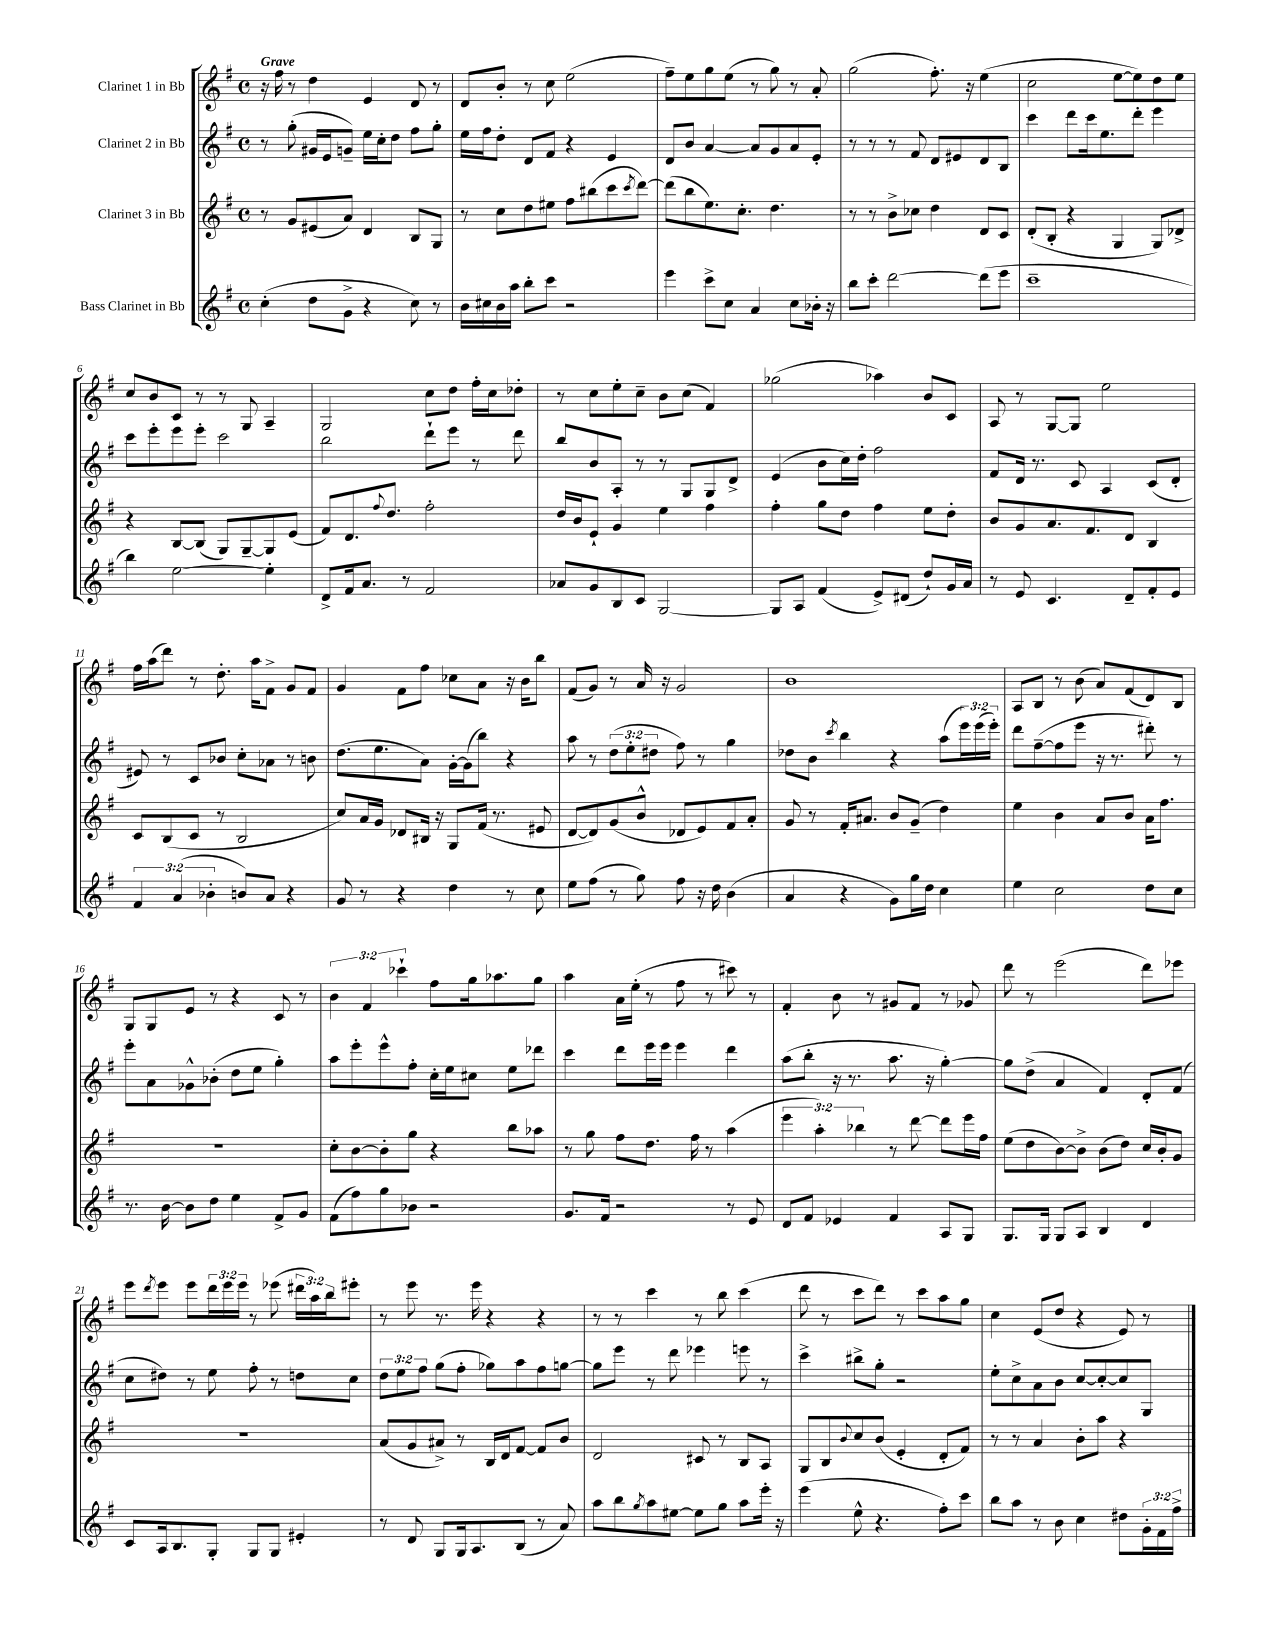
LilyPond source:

<<
\new StaffGroup <<
\new Staff = "s0" \with { instrumentName = "Clarinet 1 in Bb" } {
    \clef treble \key g \major \defaultTimeSignature \time 4/4 \override Staff.TupletNumber.text = #tuplet-number::calc-fraction-text \tempo "Grave"
    r16 fis''16 r8 d''4 e'4 d'8 r8 |
    d'8 b'8-. r8 c''8 e''2( |
    fis''8--) e''8 g''8 e''8( r8 g''8) r8 a'8-. |
    g''2( fis''8.-.) r16 e''4( |
    c''2 e''8~ e''8) d''8 e''8 |
    c''8 b'8 c'8 r8 r8 g8 a4-- |
    g2 c''8 d''8 fis''16-. c''16 des''8-. |
    r8 c''8 e''8-. c''8-- b'8 c''8( fis'4) |
    ges''2( aes''4) b'8 c'8 |
    a8 r8 g8~ g8 e''2 |
    fis''16 a''16( d'''8) r8 d''8.-. a''16 fis'8-> g'8 fis'8 |
    g'4 fis'8 fis''8 ces''8 a'8 r16 b'16 b''8 |
    fis'8( g'8) r8 a'16 r16 g'2 |
    b'1 |
    a8 b8 r8 b'8( a'8) fis'8( d'8) b8 |
    g8 g8 e'8 r8 r4 c'8 r8 |
    \tuplet 3/2 { b'4 fis'4 ces'''4-! } fis''8 g''16 aes''8. g''8 |
    a''4 a'16 e''16-.( r8 fis''8 r8 cis'''8) r8 |
    fis'4-. b'8 r8 gis'8 fis'8 r8 ges'8 |
    d'''8 r8 e'''2( d'''8) ees'''8 |
    e'''8 \acciaccatura { d'''8 } e'''8 e'''8 \tuplet 3/2 { d'''16 e'''16 e'''16 } r8 ees'''8( \tuplet 3/2 { dis'''16 a''16) b''16 } eis'''8-. |
    r8 e'''8 r8. e'''16 r4 r4 |
    r8 r8 c'''4 r8 b''8 c'''4( |
    d'''8 r8 c'''8 d'''8) r8 c'''8 a''8 g''8 |
    c''4 e'8( d''8 r4 e'8) r8 \bar "|." |
}
\new Staff = "s1" \with { instrumentName = "Clarinet 2 in Bb" } {
    \clef treble \key g \major \defaultTimeSignature \time 4/4 \override Staff.TupletNumber.text = #tuplet-number::calc-fraction-text
    r8 g''8-.( gis'16 e'16 g'8--) e''16 c''16-. d''8 fis''8 g''8-. |
    e''16 fis''16 d''8-. d'8 fis'8 r4 e'4 |
    d'8 b'8 a'4~ a'8 g'8 a'8 e'8-. |
    r8 r8 r8 fis'8 d'8 eis'8 d'8 b8 |
    c'''4 d'''8 c'''16 e''8. d'''8-. e'''4 |
    c'''8 e'''8-. e'''8 e'''8-. c'''2 |
    b''2 d'''8-! e'''8 r8 d'''8 |
    b''8 b'8 a8-. r8 r8 g8 g8 d'8-> |
    e'4( b'8 c''16) d''16-. fis''2 |
    fis'8 d'16 r8. c'8 a4 c'8( d'8-. |
    eis'8) r8 c'8 bes'8 c''8-. aes'8 r8 b'8 |
    d''8.( e''8. a'8) g'16~-. g'16( b''8) r4 |
    a''8 r8 \tuplet 3/2 { d''8( e''8-. dis''8 } fis''8) r8 g''4 |
    des''8 b'8 \acciaccatura { c'''8 } b''4 r4 a''8( \tuplet 3/2 { e'''16) e'''16( e'''16-.) } |
    d'''8 fis''8~--( fis''8 e'''8 r16 r8. dis'''8-.) r8 |
    e'''8-. a'8 ges'8-^ bes'8-.( d''8 e''8 g''4-.) |
    a''8 e'''8-. e'''8-^ fis''8-. c''16-. e''16 cis''8 e''8 des'''8 |
    c'''4 d'''8 e'''16 e'''16 e'''4 d'''4 |
    a''8( b''8-. r16 r8. a''8. r16 g''4~-.) |
    g''8 d''8->( a'4 fis'4) d'8-. fis'8( |
    c''8 dis''8) r8 e''8 fis''8-. r8 d''8 c''8 |
    \tuplet 3/2 { d''8 e''8 fis''8 } g''8( fis''8-. ges''8) a''8 fis''8 g''8~ |
    g''8 e'''8 r8 d'''8 ees'''4 e'''8 r8 |
    c'''4-> bis''8-> g''8-. r2 |
    e''8-. c''8-> a'8 b'8 c''8~ c''8~-. c''8 g8 \bar "|." |
}
\new Staff = "s2" \with { instrumentName = "Clarinet 3 in Bb" } {
    \clef treble \key g \major \defaultTimeSignature \time 4/4 \override Staff.TupletNumber.text = #tuplet-number::calc-fraction-text
    r8 g'8 eis'8( a'8) d'4 b8 g8 |
    r8 c''8 d''8 eis''8 fis''8 bis''8( c'''8 \acciaccatura { c'''8 } d'''8~) |
    d'''8( b''8 e''8.) c''8.-. d''4. |
    r8 r8 b'8-> ces''8 d''4 d'8 c'8 |
    d'8-.( b8-. r4 g4 g8) des'8-> |
    r4 b8~ b8( g8) g8~-- g8 e'8( |
    fis'8) d'8. \appoggiatura { fis''8 } d''8. fis''2-. |
    d''16 b'16 e'8-! g'4 e''4 fis''4 |
    fis''4-. g''8 d''8 fis''4 e''8 d''8-. |
    b'8 g'8 a'8. fis'8. d'8 b4 |
    c'8 b8( c'8 r8 b2 |
    c''8) a'16 g'16 des'8 bis16 r16 g8 fis'16( r8. eis'8 |
    d'8~ d'8) g'8( b'8-^ des'8 e'8) fis'8 a'8-. |
    g'8 r8 fis'16-. ais'8. b'8 g'8--( d''4) |
    e''4 b'4 a'8 b'8 a'16 fis''8. |
    R1 |
    c''8-. b'8~ b'8-. g''8 r4 b''8 aes''8 |
    r8 g''8 fis''8 d''8. fis''16 r8 a''4( |
    \tuplet 3/2 { e'''4 a''4-.) bes''4 } r8 d'''8~ d'''8 e'''16 fis''16 |
    e''8( d''8 b'8~) b'8-> b'8( d''8) c''16 b'16-. g'8 |
    R1 |
    a'8( g'8 ais'8->) r8 b16 d'16 fis'8~ fis'8 b'8 |
    d'2 cis'8 r8 b8 a8 |
    g8 b8 \appoggiatura { b'8 } c''8 b'8( e'4-. d'8-. fis'8) |
    r8 r8 a'4 b'8-. a''8 r4 \bar "|." |
}
\new Staff = "s3" \with { instrumentName = "Bass Clarinet in Bb" } {
    \clef treble \key g \major \defaultTimeSignature \time 4/4 \override Staff.TupletNumber.text = #tuplet-number::calc-fraction-text
    c''4-.( d''8 g'8-> r4 c''8) r8 |
    b'16 cis''16 b'16 a''16 b''8-. c'''8 r2 |
    e'''4 c'''8-> c''8 a'4 c''8 bes'16-. r16 |
    b''8 c'''8-. d'''2~ d'''8( e'''8 |
    c'''1-- |
    b''4) e''2~ e''4-. |
    d'8-> fis'16 a'8. r8 fis'2 |
    aes'8 g'8 b8 c'8 g2~ |
    g8 a8 fis'4( e'8->) dis'8( d''8-!) g'16 a'16 |
    r8 e'8 c'4. d'8-- fis'8-. e'8 |
    \tuplet 3/2 { fis'4 a'4( bes'4-. } b'8) a'8 r4 |
    g'8 r8 r4 d''4 r8 c''8 |
    e''8 fis''8( r8 g''8) fis''8 r16 d''16 b'4( |
    a'4 r4 g'8) g''16 d''16 c''4 |
    e''4 c''2 d''8 c''8 |
    r8. b'16~ b'8 d''8 e''4 fis'8-> g'8 |
    fis'8( fis''8) g''8 bes'8 r2 |
    g'8. fis'16 r2 r8 e'8 |
    d'8 fis'8 ees'4 fis'4 a8 g8 |
    g8. g16 g8 a8 b4 d'4 |
    c'8 a16 b8. g8-. g8 g8 eis'4-. |
    r8 d'8 g8 g16 a8. b8( r8 a'8) |
    a''8 b''8 \acciaccatura { g''8 } a''8 eis''8~ eis''8 g''8 a''8 e'''16-. r16 |
    e'''4( e''8-^ r4. fis''8-.) c'''8 |
    b''8 a''8 r8 b'8 c''4 dis''8 \tuplet 3/2 { g'16-. fis'16 fis''16-> } \bar "|." |
}
>>
>>
